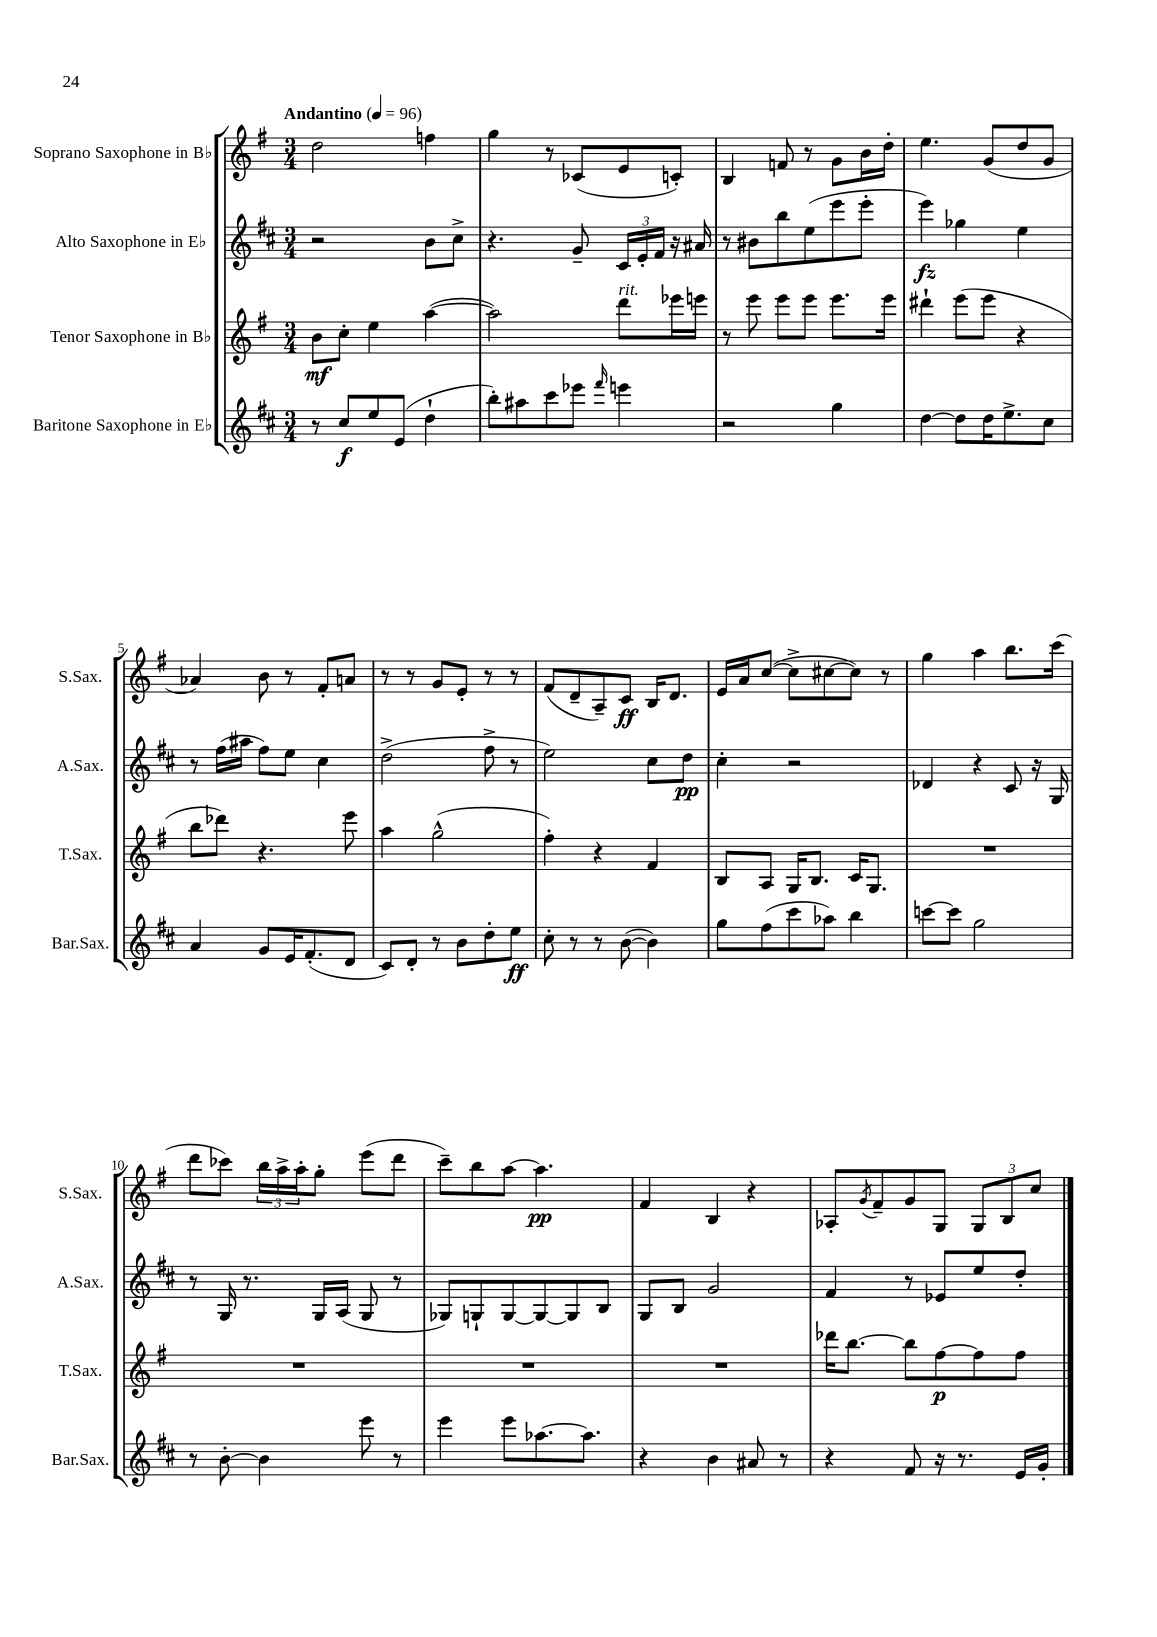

**kern	**dynam	**kern	**dynam	**kern	**dynam	**kern	**dynam
*part4	*part4	*part3	*part3	*part2	*part2	*part1	*part1
*staff4	*staff4	*staff3	*staff3	*staff2	*staff2	*staff1	*staff1
*I"Baritone Saxophone in E♭	*	*I"Tenor Saxophone in B♭	*	*I"Alto Saxophone in E♭	*	*I"Soprano Saxophone in B♭	*
*I'Bar.Sax.	*	*I'T.Sax.	*	*I'A.Sax.	*	*I'S.Sax.	*
*clefG2	*	*clefG2	*	*clefG2	*	*clefG2	*
*k[f#c#]	*	*k[f#]	*	*k[f#c#]	*	*k[f#]	*
*M3/4	*	*M3/4	*	*M3/4	*	*M3/4	*
*MM96	*	*MM96	*	*MM96	*	*MM96	*
=1	=1	=1	=1	=1	=1	=1	=1
!	!	!	!	!	!	!LO:TX:a:B:t=Andantino	!
8r	.	8b\L	mf	2r	.	2dd\	.
8cc#/L	f	8cc'\J	.	.	.	.	.
8ee/	.	4ee\	.	.	.	.	.
(8e/J	.	.	.	.	.	.	.
4dd`\	.	([4aa\	.	8b\L	.	4ffn\	.
.	.	.	.	8cc#^\J	.	.	.
=2	=2	=2	=2	=2	=2	=2	=2
8bb'\L)	.	2aa\])	.	4.r	.	4gg\	.
8aa#X\	.	.	.	.	.	.	.
8ccc#\	.	.	.	.	.	8r	.
8eee-X\J	.	.	.	8g~/	.	(8c-X/L	.
16qqfff#/	.	.	.	.	.	.	.
!	!	!LO:TX:a:i:t=rit.	!	!	!	!	!
4eeen\	.	8ddd\L	.	24c#/LL	.	8e/	.
.	.	.	.	24e'/	.	.	.
.	.	.	.	24f#/JJ	.	.	.
.	.	16eee-X\L	.	16r	.	8cn'/J)	.
.	.	16eeen\JJ	.	16a#X/	.	.	.
=3	=3	=3	=3	=3	=3	=3	=3
2r	.	8r	.	8r	.	4B/	.
.	.	8eee\	.	8b#X\L	.	.	.
.	.	8eee\L	.	8bb\	.	8fn/	.
.	.	8eee\J	.	(8ee\	.	8r	.
4gg\	.	8.eee\L	.	8eee\	.	8g\L	.
.	.	.	.	8eee'\J	.	16b\L	.
.	.	16eee\Jk	.	.	.	16dd'\JJ	.
=4	=4	=4	=4	=4	=4	=4	=4
[4dd\	.	4ddd#X`\	.	4eee\)	fz	4.ee\	.
8dd\L]	.	(8eee\L	.	4gg-X\	.	.	.
16dd\K	.	8eee\J	.	.	.	(8g/L	.
8.ee^\	.	.	.	.	.	.	.
.	.	4r	.	4ee\	.	8dd/	.
8cc#\J	.	.	.	.	.	8g/J	.
!!LO:LB:g=z
=5	=5	=5	=5	=5	=5	=5	=5
4a/	.	8bb\L	.	8r	.	4a-X/)	.
.	.	8ddd-X\J)	.	(16ff#\LL	.	.	.
.	.	.	.	16aa#X\JJ	.	.	.
8g/L	.	4.r	.	8ff#\L)	.	8b\	.
16e/K	.	.	.	8ee\J	.	8r	.
(8.f#'/	.	.	.	.	.	.	.
.	.	.	.	4cc#\	.	8f#'/L	.
8d/J	.	8eee\	.	.	.	8an/J	.
=6	=6	=6	=6	=6	=6	=6	=6
8c#/L)	.	4aa\	.	(2dd^\	.	8r	.
8d'/J	.	.	.	.	.	8r	.
8r	.	(2gg^^\	.	.	.	8g/L	.
8b\L	.	.	.	.	.	8e'/J	.
8dd'\	.	.	.	8ff#^\	.	8r	.
8ee\J	ff	.	.	8r	.	8r	.
=7	=7	=7	=7	=7	=7	=7	=7
8cc#'\	.	4ff#'\)	.	2ee\)	.	(8f#/L	.
8r	.	.	.	.	.	8d~/	.
8r	.	4r	.	.	.	8A~/)	.
([8b\	.	.	.	.	.	8c/J	ff
4b\])	.	4f#/	.	8cc#\L	.	16B/KL	.
.	.	.	.	.	.	8.d/J	.
.	.	.	.	8dd\J	pp	.	.
=8	=8	=8	=8	=8	=8	=8	=8
8gg\L	.	8B/L	.	4cc#'\	.	16e/LL	.
.	.	.	.	.	.	16a/J	.
(8ff#\	.	8A/J	.	.	.	([8cc/J	.
8ccc#\	.	16G/KL	.	2r	.	8cc^\L]	.
.	.	8.B/J	.	.	.	.	.
8aa-X\J)	.	.	.	.	.	[8cc#X\	.
4bb\	.	16c/KL	.	.	.	8cc#\J])	.
.	.	8.G/J	.	.	.	.	.
.	.	.	.	.	.	8r	.
=9	=9	=9	=9	=9	=9	=9	=9
[8cccn\L	.	2.r	.	4d-X/	.	4gg\	.
8ccc\J]	.	.	.	.	.	.	.
2gg\	.	.	.	4r	.	4aa\	.
.	.	.	.	8c#/	.	8.bb\L	.
.	.	.	.	16r	.	.	.
.	.	.	.	16G/	.	(16ccc\Jk	.
!!LO:LB:g=z
=10	=10	=10	=10	=10	=10	=10	=10
8r	.	2.r	.	8r	.	8ddd\L	.
[8b'\	.	.	.	16G/	.	8ccc-X\J)	.
.	.	.	.	8.r	.	.	.
4b\]	.	.	.	.	.	24bb\LL	.
.	.	.	.	.	.	24aa^\	.
.	.	.	.	.	.	24aa'\J	.
.	.	.	.	16G/LL	.	8gg'\J	.
.	.	.	.	(16A/JJ	.	.	.
8eee\	.	.	.	8G/	.	(8eee\L	.
8r	.	.	.	8r	.	8ddd\J	.
=11	=11	=11	=11	=11	=11	=11	=11
4eee\	.	2.r	.	8G-X/L)	.	8ccc~\L)	.
.	.	.	.	8Gn`/	.	8bb\	.
8eee\L	.	.	.	[8G/	.	[8aa\J	.
[8.aa-X\	.	.	.	8G/_	.	4.aa\]	pp
.	.	.	.	8G/]	.	.	.
8.aa-\J]	.	.	.	.	.	.	.
.	.	.	.	8B/J	.	.	.
=12	=12	=12	=12	=12	=12	=12	=12
4r	.	2.r	.	8G/L	.	4f#/	.
.	.	.	.	8B/J	.	.	.
4b\	.	.	.	2g/	.	4B/	.
8a#X/	.	.	.	.	.	4r	.
8r	.	.	.	.	.	.	.
=13	=13	=13	=13	=13	=13	=13	=13
4r	.	16ddd-X\KL	.	4f#/	.	8A-X'/L	.
.	.	[8.bb\J	.	.	.	.	.
.	.	.	.	.	.	8qg/	.
.	.	.	.	.	.	8f#~/	.
8f#/	.	8bb\L]	.	8r	.	8g/	.
16r	.	[8ff#\	p	8e-X/L	.	8G/J	.
8.r	.	.	.	.	.	.	.
.	.	8ff#\]	.	8ee/	.	12G/L	.
.	.	.	.	.	.	12B/	.
16e/LL	.	8ff#\J	.	8dd'/J	.	.	.
.	.	.	.	.	.	12cc/J	.
16g'/JJ	.	.	.	.	.	.	.
==	==	==	==	==	==	==	==
*-	*-	*-	*-	*-	*-	*-	*-
